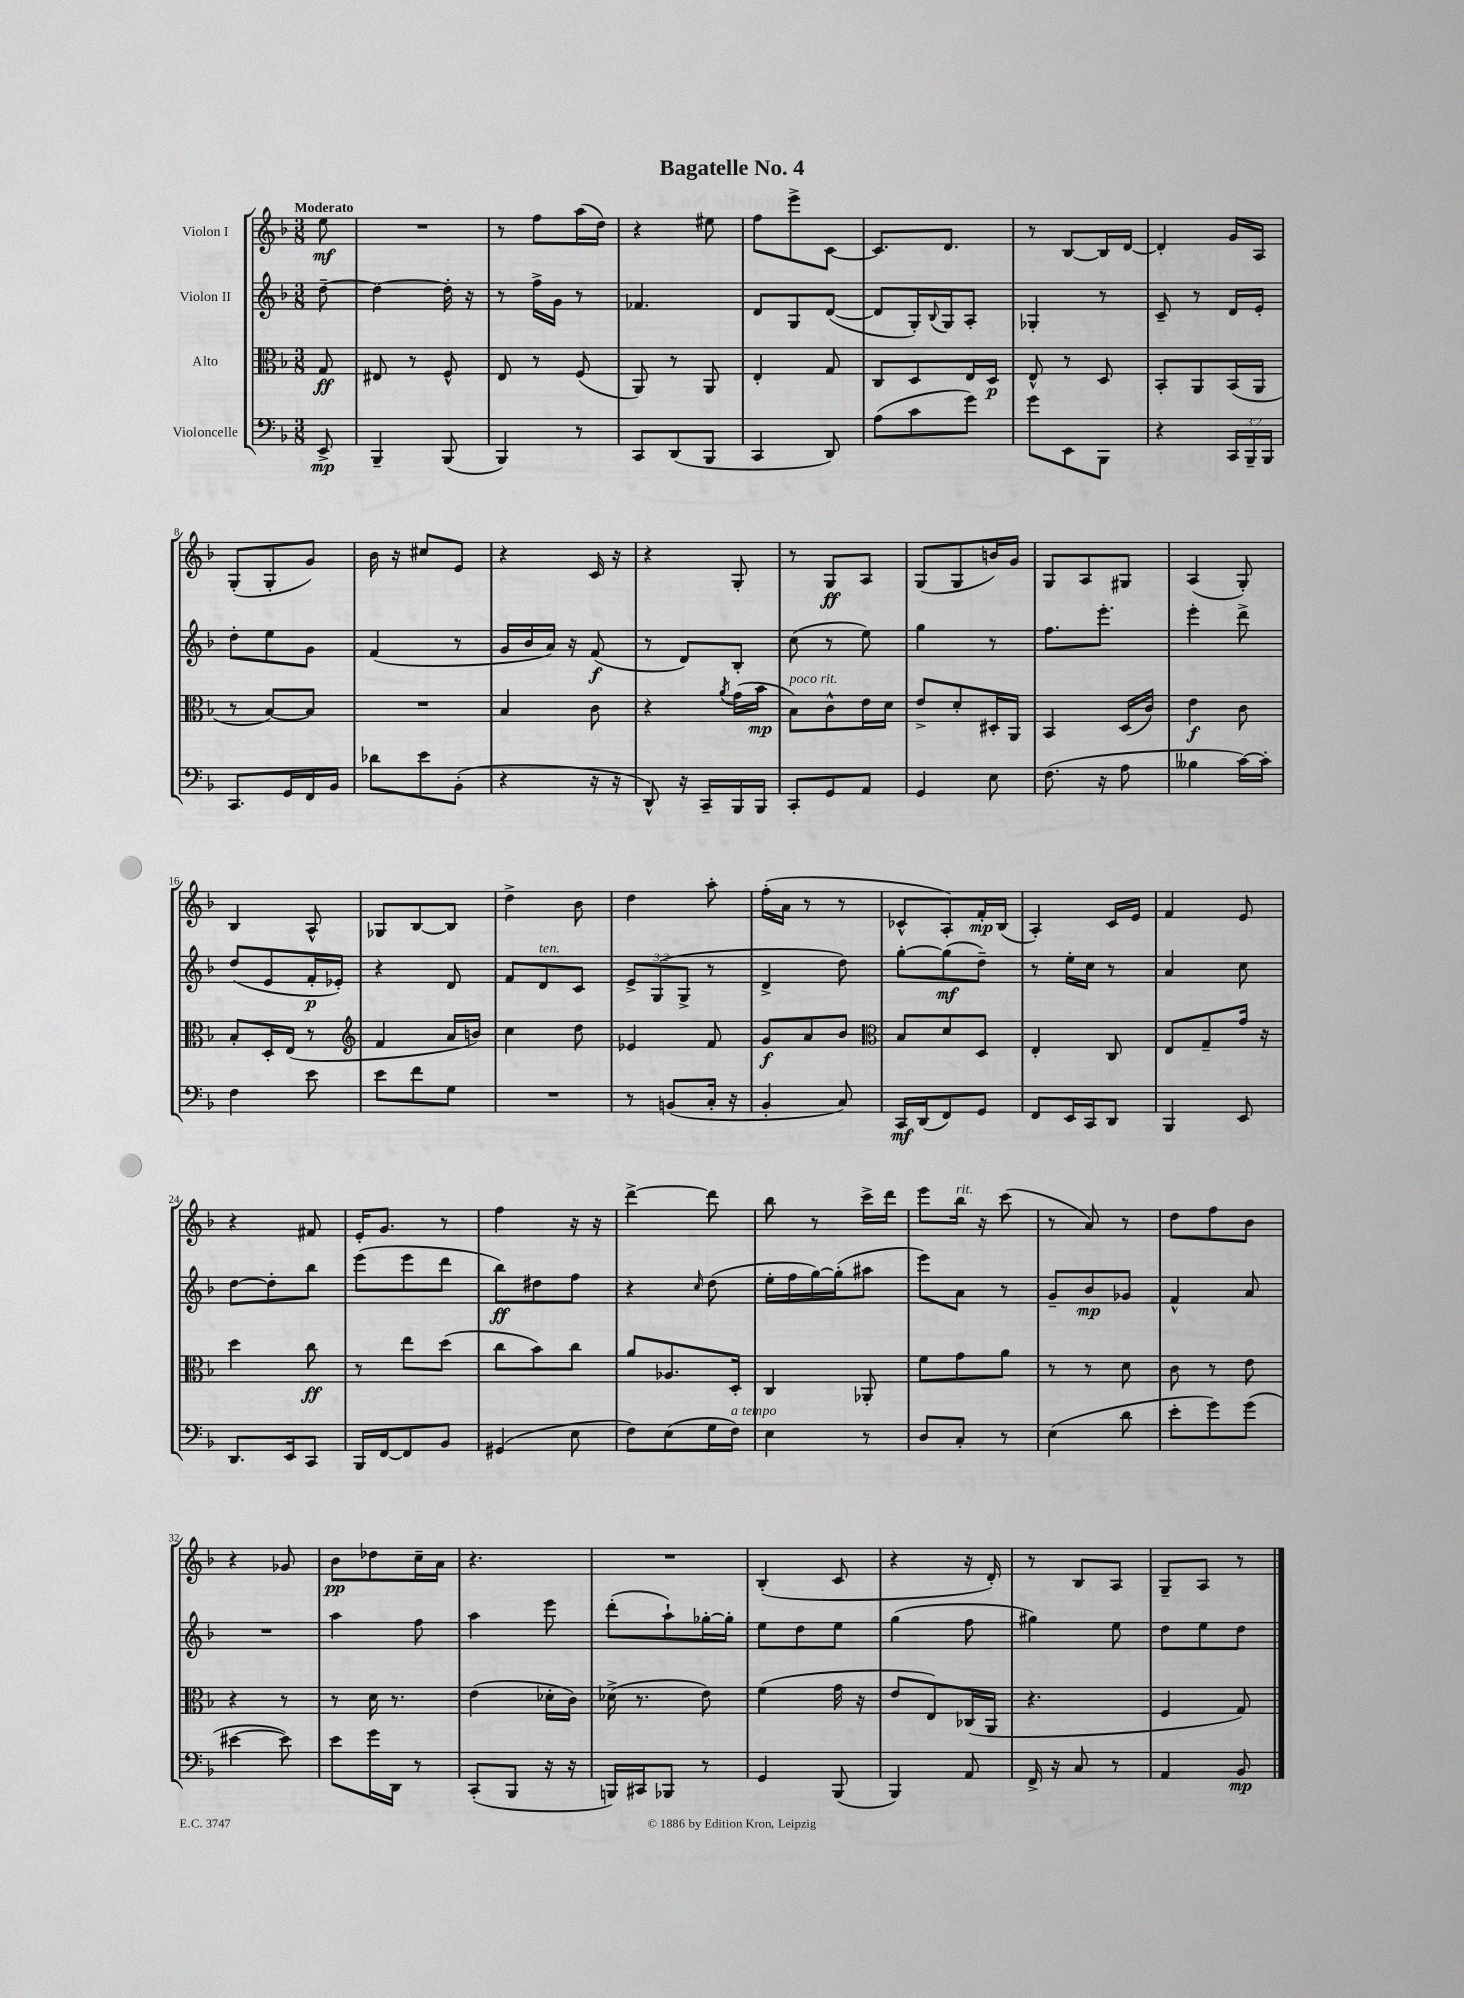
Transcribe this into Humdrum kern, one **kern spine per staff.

**kern	**dynam	**kern	**dynam	**kern	**dynam	**kern	**dynam
*part4	*part4	*part3	*part3	*part2	*part2	*part1	*part1
*staff4	*staff4	*staff3	*staff3	*staff2	*staff2	*staff1	*staff1
*I"Violoncelle	*	*I"Alto	*	*I"Violon II	*	*I"Violon I	*
*clefF4	*	*clefC3	*	*clefG2	*	*clefG2	*
*k[b-]	*	*k[b-]	*	*k[b-]	*	*k[b-]	*
*M3/8	*	*M3/8	*	*M3/8	*	*M3/8	*
=	=	=	=	=	=	=	=
!	!	!	!	!	!	!LO:TX:a:B:t=Moderato	!
8EE^/	mp	8G/	ff	[8dd~\	.	8ee\	mf
=1	=1	=1	=1	=1	=1	=1	=1
4BBB-~/	.	8E#X/	.	4dd\_	.	4.r	.
.	.	8r	.	.	.	.	.
(8BBB-/	.	8F^^/	.	16dd'\]	.	.	.
.	.	.	.	16r	.	.	.
=2	=2	=2	=2	=2	=2	=2	=2
4BBB-/)	.	8E/	.	8r	.	8r	.
.	.	8r	.	16ff^\LL	.	8ff\L	.
.	.	.	.	16g\JJ	.	.	.
8r	.	(8F/	.	8r	.	(16aa\L	.
.	.	.	.	.	.	16dd\JJ)	.
=3	=3	=3	=3	=3	=3	=3	=3
8CC/L	.	8AA/)	.	4.f-X/	.	4r	.
(8DD/	.	8r	.	.	.	.	.
8BBB-/J	.	8AA/	.	.	.	8ee#X\	.
=4	=4	=4	=4	=4	=4	=4	=4
4CC/	.	4E'/	.	8d/L	.	8ff\L	.
.	.	.	.	8G/	.	8eee^\	.
8DD/)	.	8G/	.	([8d/J	.	[8c\J	.
=5	=5	=5	=5	=5	=5	=5	=5
(8A\L	.	8C/L	.	8d/L]	.	8.c/L]	.
8c\	.	8D/	.	16G'/L)	.	.	.
.	.	.	.	8qqB-/	.	.	.
.	.	.	.	16G/J	.	8.d/J	.
8g\J)	.	16E/L	.	8A'/J	.	.	.
.	.	16D/JJ	p	.	.	.	.
=6	=6	=6	=6	=6	=6	=6	=6
8g\L	.	8E^^/	.	4G-X'/	.	8r	.
8EE\	.	8r	.	.	.	[8B-/L	.
8BBB-\J	.	8D/	.	8r	.	16B-/L]	.
.	.	.	.	.	.	[16d/JJ	.
=7	=7	=7	=7	=7	=7	=7	=7
4r	.	8BB-'/L	.	8c~/	.	4d'/]	.
.	.	8AA/	.	8r	.	.	.
24CC/LL	.	(16BB-/L	.	16d/LL	.	16g/LL	.
24BBB-~/	.	.	.	.	.	.	.
.	.	16AA/JJ	.	16e'/JJ	.	16A/JJ	.
24BBB-/JJ	.	.	.	.	.	.	.
!!LO:LB:g=z
=8	=8	=8	=8	=8	=8	=8	=8
8.CC/L	.	8r	.	8dd'\L	.	(8G'/L	.
.	.	[8B-/L)	.	8ee\	.	8G'/	.
16GG/L	.	.	.	.	.	.	.
16FF/	.	8B-/J]	.	8g\J	.	8g/J)	.
16BB-/JJ	.	.	.	.	.	.	.
=9	=9	=9	=9	=9	=9	=9	=9
8d-X\L	.	4.r	.	(4f/	.	16b-\	.
.	.	.	.	.	.	16r	.
8e\	.	.	.	.	.	8cc#X/L	.
(8BB-'\J	.	.	.	8r	.	8e/J	.
=10	=10	=10	=10	=10	=10	=10	=10
4r	.	4B-/	.	16g/LL	.	4r	.
.	.	.	.	16b-/	.	.	.
.	.	.	.	16a/JJ)	.	.	.
.	.	.	.	16r	.	.	.
16r	.	8c\	.	(8f/	f	16c/	.
16r	.	.	.	.	.	16r	.
=11	=11	=11	=11	=11	=11	=11	=11
8DD^^/)	.	4r	.	8r	.	4r	.
16r	.	.	.	8d/L)	.	.	.
16CC~/LL	.	.	.	.	.	.	.
.	.	8qa/	.	.	.	.	.
16BBB-/	.	(16g\LL	.	8B-'/J	.	8G'/	.
16BBB-/JJ	.	16b-\JJ	mp	.	.	.	.
=12	=12	=12	=12	=12	=12	=12	=12
!	!	!LO:TX:a:i:t=poco rit.	!	!	!	!	!
8CC'/L	.	8B-\L)	.	(8cc\	.	8r	.
8GG/	.	8c^^\	.	8r	.	8G/L	ff
8AA/J	.	16e\L	.	8ee\)	.	8A/J	.
.	.	16d\JJ	.	.	.	.	.
=13	=13	=13	=13	=13	=13	=13	=13
4GG/	.	8e^/L	.	4gg\	.	(8G/L	.
.	.	8d'/	.	.	.	8G/	.
8E\	.	16D#X'/L	.	8r	.	16bn/L)	.
.	.	16AA/JJ	.	.	.	16g/JJ	.
=14	=14	=14	=14	=14	=14	=14	=14
(8.F\	.	4BB-/	.	8.ff\L	.	8G/L	.
.	.	.	.	.	.	8A/	.
16r	.	.	.	8.eee'\J	.	.	.
8A\	.	(16D/LL	.	.	.	8G#X/J	.
.	.	16c/JJ)	.	.	.	.	.
=15	=15	=15	=15	=15	=15	=15	=15
4B--X\	.	4e\	f	4eee'\	.	(4A/	.
[16c\LL)	.	8c\	.	8ddd^\	.	8G'/)	.
16c'\JJ]	.	.	.	.	.	.	.
!!LO:LB:g=z
=16	=16	=16	=16	=16	=16	=16	=16
4F\	.	8B-'/L	.	(8dd/L	.	4B-/	.
.	.	16D'/L	.	8e/	.	.	.
.	.	(16E/JJ	.	.	.	.	.
8e\	.	8r	.	16f'/L	p	8A^^/	.
.	.	.	.	16e-X'/JJ)	.	.	.
=17	=17	=17	=17	=17	=17	=17	=17
*	*	*clefG2	*	*	*	*	*
8e\L	.	4f/	.	4r	.	8G-X/L	.
8f\	.	.	.	.	.	[8B-/	.
8G\J	.	16a/LL	.	8d/	.	8B-/J]	.
.	.	16bn/JJ)	.	.	.	.	.
=18	=18	=18	=18	=18	=18	=18	=18
4.r	.	4cc\	.	8f/L	.	4dd^\	.
!	!	!	!	!LO:TX:a:i:t=ten.	!	!	!
.	.	.	.	8d/	.	.	.
.	.	8dd\	.	8c/J	.	8b-\	.
=19	=19	=19	=19	=19	=19	=19	=19
8r	.	4e-X/	.	12e^/L	.	4dd\	.
.	.	.	.	(12G/	.	.	.
(8BBn/L	.	.	.	.	.	.	.
.	.	.	.	12G^/J	.	.	.
16C'/Jk	.	8f/	.	8r	.	8aa'\	.
16r	.	.	.	.	.	.	.
=20	=20	=20	=20	=20	=20	=20	=20
4BB-'/	.	8g/L	f	4d^/	.	(16ff'\LL	.
.	.	.	.	.	.	16a\JJ	.
.	.	8a/	.	.	.	8r	.
8C/)	.	8b-/J	.	8dd\)	.	8r	.
=21	=21	=21	=21	=21	=21	=21	=21
*	*	*clefC3	*	*	*	*	*
16CC/LL	mf	8B-/L	.	[8gg'\L	.	8c-X^^/L	.
(16DD/J	.	.	.	.	.	.	.
8FF/)	.	8d/	.	(8gg\]	mf	8A'/)	.
8GG/J	.	8D/J	.	8dd~\J)	.	16f'/L	mp
.	.	.	.	.	.	(16B-/JJ	.
=22	=22	=22	=22	=22	=22	=22	=22
8FF/L	.	4E'/	.	8r	.	4A'/)	.
16EE/L	.	.	.	16ee'\LL	.	.	.
16CC/J	.	.	.	16cc\JJ	.	.	.
8DD/J	.	8C/	.	8r	.	16c/LL	.
.	.	.	.	.	.	16e/JJ	.
=23	=23	=23	=23	=23	=23	=23	=23
4BBB-/	.	8E/L	.	4a/	.	4f/	.
.	.	8G~/	.	.	.	.	.
8EE/	.	16g/Jk	.	8cc\	.	8e/	.
.	.	16r	.	.	.	.	.
!!LO:LB:g=z
=24	=24	=24	=24	=24	=24	=24	=24
8.DD/L	.	4dd\	.	[8dd\L	.	4r	.
.	.	.	.	8dd'\]	.	.	.
16EE/k	.	.	.	.	.	.	.
8CC/J	.	8cc\	ff	8bb-\J	.	8f#X/	.
=25	=25	=25	=25	=25	=25	=25	=25
16BBB-/LL	.	8r	.	(8eee\L	.	16e'/KL	.
[16FF/J	.	.	.	.	.	8.g/J	.
8FF/]	.	8ee\L	.	8eee\	.	.	.
8BB-/J	.	(8dd\J	.	8ddd\J	.	8r	.
=26	=26	=26	=26	=26	=26	=26	=26
(4GG#X/	.	8cc\L	.	8bb-\L)	ff	4ff\	.
.	.	8b-\)	.	8dd#X\	.	.	.
8E\	.	8cc\J	.	8ff\J	.	16r	.
.	.	.	.	.	.	16r	.
=27	=27	=27	=27	=27	=27	=27	=27
8F\L)	.	8a/L	.	4r	.	[4ddd^\	.
(8E\	.	8.A-X/	.	.	.	.	.
.	.	.	.	16qqcc/	.	.	.
16G\L	.	.	.	(8dd\	.	8ddd\]	.
!LO:TX:a:i:t=a tempo	!	!	!	!	!	!	!
16F\JJ)	.	16D'/Jk	.	.	.	.	.
=28	=28	=28	=28	=28	=28	=28	=28
4E\	.	4C/	.	16ee'\LL	.	8bb-\	.
.	.	.	.	16ff\	.	.	.
.	.	.	.	[16gg\)	.	8r	.
.	.	.	.	(16gg'\J]	.	.	.
8r	.	8AA-X'/	.	8aa#X\J	.	16ccc^\LL	.
.	.	.	.	.	.	16ddd\JJ	.
=29	=29	=29	=29	=29	=29	=29	=29
8D/L	.	8f\L	.	8eee\L)	.	8eee\L	.
!	!	!	!	!	!	!LO:TX:a:i:t=rit.	!
8C'/J	.	8g\	.	8a\J	.	16bb-\Jk	.
.	.	.	.	.	.	16r	.
8r	.	8a\J	.	8r	.	(8ccc\	.
=30	=30	=30	=30	=30	=30	=30	=30
(4E\	.	8r	.	8g~/L	.	8r	.
.	.	8r	.	8b-/	mp	8a/)	.
8d\	.	8d\	.	8g-X/J	.	8r	.
=31	=31	=31	=31	=31	=31	=31	=31
8e'\L	.	8c\	.	4f^^/	.	8dd\L	.
8g\)	.	8r	.	.	.	8ff\	.
(8g\J	.	8e\	.	8a/	.	8b-\J	.
!!LO:LB:g=z
=32	=32	=32	=32	=32	=32	=32	=32
[4e#X\	.	4r	.	4.r	.	4r	.
8e#\])	.	8r	.	.	.	8g-X/	.
=33	=33	=33	=33	=33	=33	=33	=33
8e\L	.	8r	.	4aa\	.	8b-\L	pp
16g\L	.	16d\	.	.	.	8dd-X\	.
16DD\JJ	.	8.r	.	.	.	.	.
8r	.	.	.	8ff\	.	16cc~\L	.
.	.	.	.	.	.	16a\JJ	.
=34	=34	=34	=34	=34	=34	=34	=34
(8CC'/L	.	(4e\	.	4aa\	.	4.r	.
8BBB-/J	.	.	.	.	.	.	.
16r	.	16d-X'\LL	.	8eee\	.	.	.
16r	.	16c\JJ)	.	.	.	.	.
=35	=35	=35	=35	=35	=35	=35	=35
16BBBn/LL)	.	(16d-X^\	.	(8ddd'\L	.	4.r	.
16CC#X/J	.	8.r	.	.	.	.	.
8BBB-X/J	.	.	.	8aa`\)	.	.	.
8r	.	8e\)	.	[16gg-X'\L	.	.	.
.	.	.	.	16gg-'\JJ]	.	.	.
=36	=36	=36	=36	=36	=36	=36	=36
4GG/	.	(4f\	.	8ee\L	.	(4B-'/	.
.	.	.	.	8dd\	.	.	.
(8BBB-/	.	16g\	.	8ee\J	.	8c/	.
.	.	16r	.	.	.	.	.
=37	=37	=37	=37	=37	=37	=37	=37
4BBB-/)	.	8e/L	.	(4gg\	.	4r	.
.	.	8E/)	.	.	.	.	.
8AA/	.	(16C-X/L	.	8ff\	.	16r	.
.	.	16AA/JJ	.	.	.	16d'/)	.
=38	=38	=38	=38	=38	=38	=38	=38
16FF^/	.	4.r	.	4gg#X\)	.	8r	.
16r	.	.	.	.	.	.	.
8C/	.	.	.	.	.	8B-/L	.
8r	.	.	.	8ee\	.	8A/J	.
=39	=39	=39	=39	=39	=39	=39	=39
4AA/	.	4F/	.	8dd\L	.	8G~/L	.
.	.	.	.	8ee\	.	8A/J	.
8BB-/	mp	8G/)	.	8dd\J	.	8r	.
==	==	==	==	==	==	==	==
*-	*-	*-	*-	*-	*-	*-	*-
